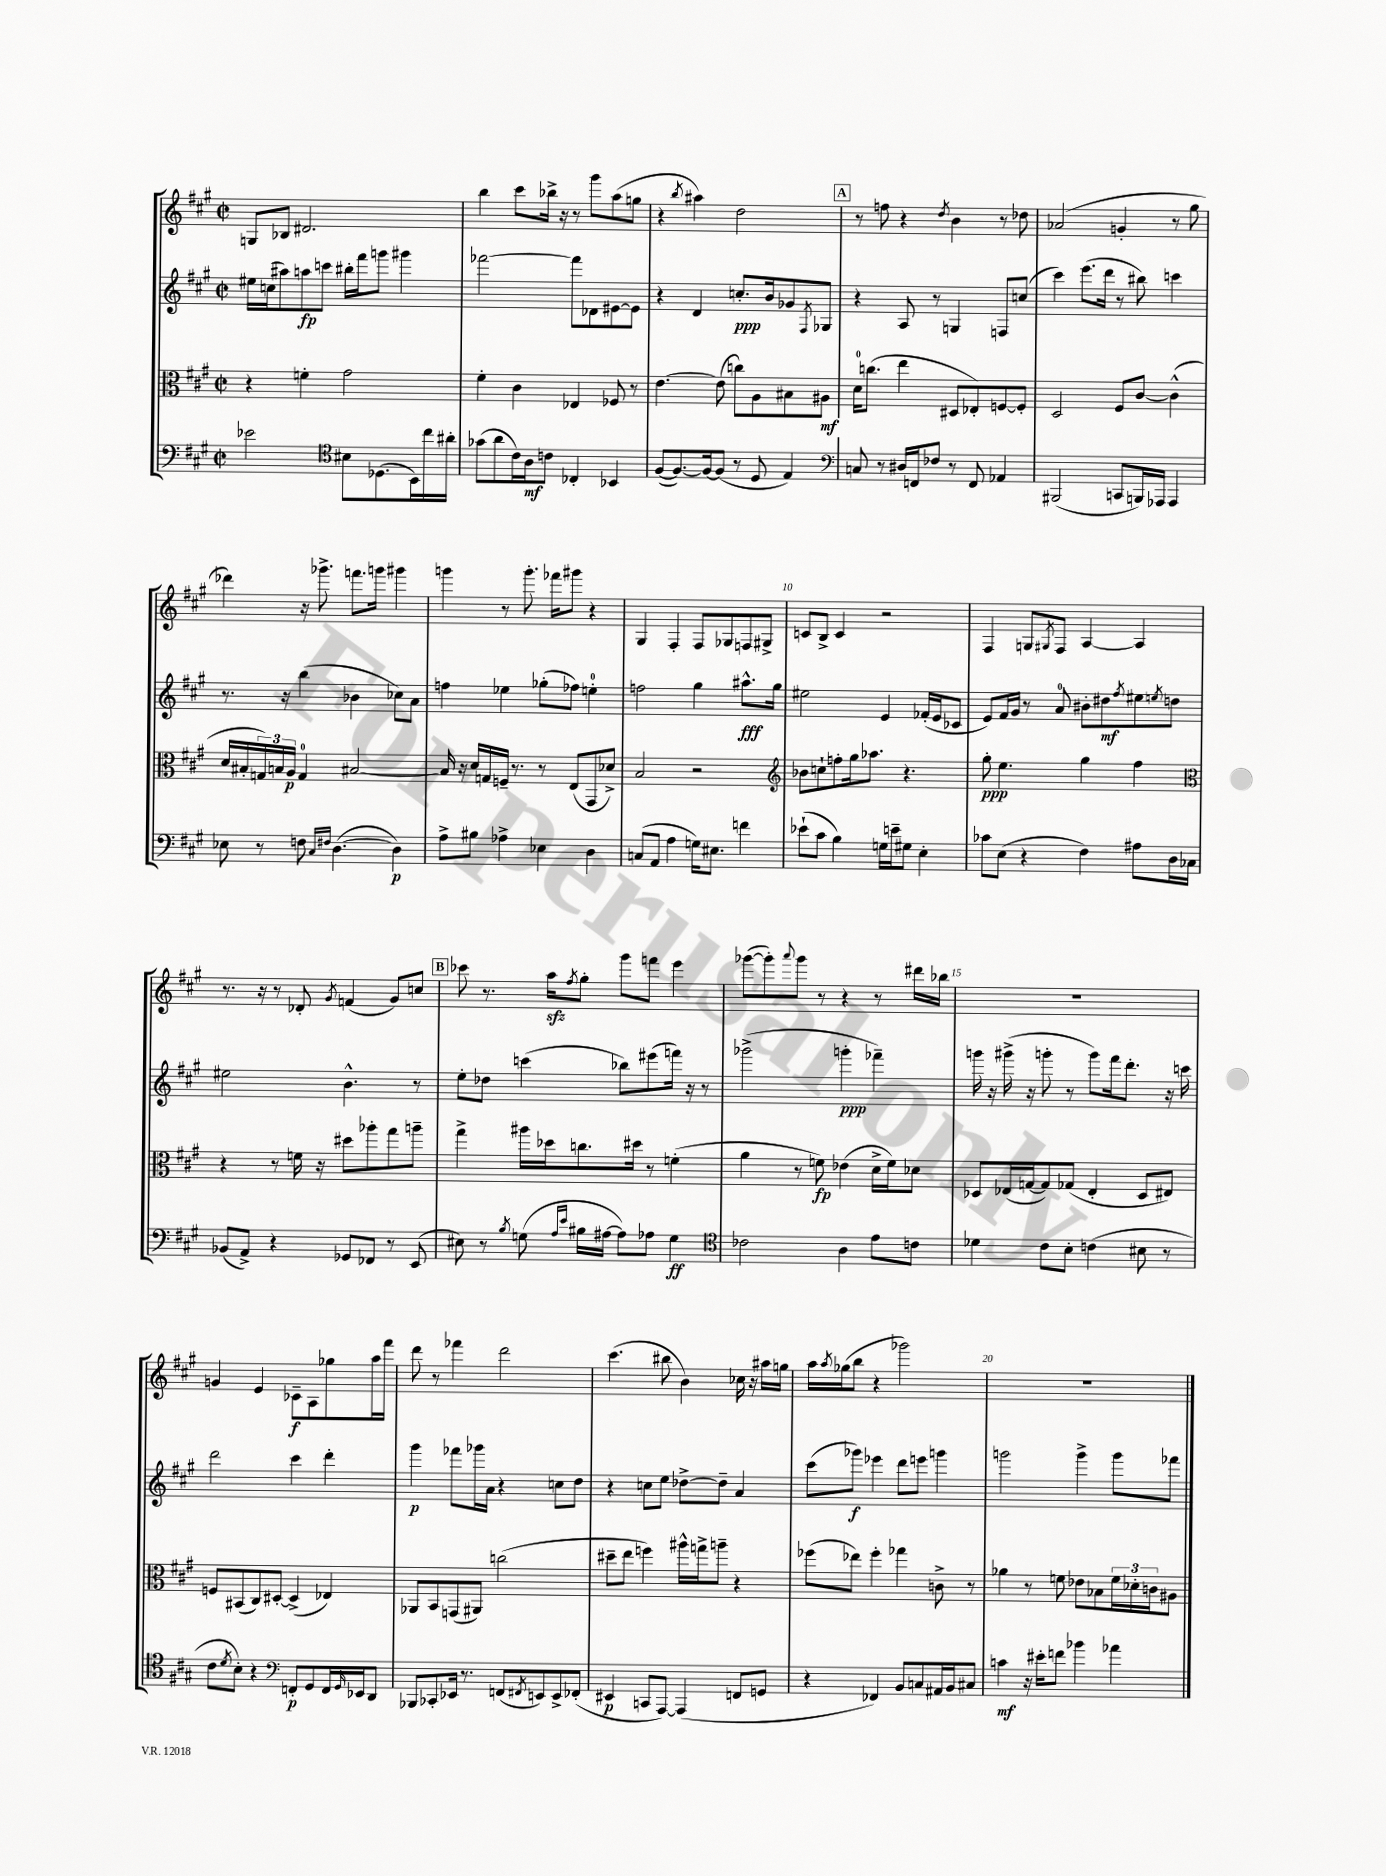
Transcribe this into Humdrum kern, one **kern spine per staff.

**kern	**kern	**kern	**kern
*staff4	*staff3	*staff2	*staff1
*clefF4	*clefC3	*clefG2	*clefG2
*k[f#c#g#]	*k[f#c#g#]	*k[f#c#g#]	*k[f#c#g#]
*M2/2	*M2/2	*M2/2	*M2/2
*met(c|)	*met(c|)	*met(c|)	*met(c|)
2e-\	4r	16ee#\LL	8G/L
.	.	(16cc\J	.
.	.	8aa#\)	8B-/J
.	4f'\	8aa\	2.d#/
.	.	8ccc\J	.
*clefC4	*	*	*
8B#\L	2g#\	16bb#'\LL	.
.	.	16fff#\J	.
(8.D-\	.	8ggg\J	.
.	.	4ggg#\	.
16BB\L)	.	.	.
16cc#\	.	.	.
16a#'\JJ	.	.	.
=	=	=	=
(8g-\L	4f#'\	[2fff-\	4bb\
8a\	.	.	.
16c#\L)	4c#\	.	8ccc#\L
16A\J	.	.	.
8c\J	.	.	16bb-^\Jk
.	.	.	16r
4C-'/	4E-/	8fff-\]L	8r
.	.	8d-\	8ggg#\L
4BB-/	8F-/	[8e#\	(8aa\
.	8r	8e#\]J	8gg\J
=	=	=	=
([8F#/L	[4.e\	4r	4r
8.F#/_)	.	.	.
.	.	.	8qbb/
.	.	4d/	4aa#\)
16F#/_k	.	.	.
(8F#/]J	(8e\]	.	.
8r	8cc\L)	8.cc'/L	2dd\
8D/	8A\	.	.
.	.	16b/k	.
4E/)	8B#\	8g-/	.
.	.	8qF#/	.
.	8A#\J	8G-/J	.
=	=	=	=
*clefF4	*	*	*
8C/	16d\LK	4r	8r
.	(8.cc\J	.	.
8r	.	.	8ff\
16D#/LL	4ee\	8A/	4r
16FF/J	.	.	.
8F-/J	.	8r	.
.	.	.	8qdd/
8r	8D#/L	4G/	4b\
8FF/	8E-'/)	.	.
4AA-/	[8F/	8F/L	8r
.	8F'/]J	(8cc/J	8dd-\
=	=	=	=
(2BBB#/	2D/	4ccc#\)	(2a-/
.	.	(8.eee\L	.
.	.	16ddd\Jk	.
8CC/L	8F#/L	8r	4g'/
16BBB/L)	[8c#/J	8bb#\)	.
16AAA-/JJ	.	.	.
4AAA-/	(4c#^^\]	4ccc\	8r
.	.	.	8gg#\
=	=	=	=
8E-\	16d/LL	8.r	4ddd-\)
.	16B#'/	.	.
8r	24G/)	.	.
.	24B/	.	.
.	.	16r	.
.	24A/JJ	.	.
8F\	4G/	(4bb\	16r
.	.	.	8.ggg-^\
16qqC#/LL	.	.	.
16qqF#/JJ	.	.	.
([4.D\	.	.	.
.	[2B#/	4b-\	8.fff\L
.	.	.	16ggg\Jk
4D\])	.	8cc-\L)	4ggg#\
.	.	8a\J	.
=	=	=	=
8A^\L	16B#/]	4ff\	4ggg\
.	16r	.	.
8B#\J	16d/LL	.	.
.	16G/	.	.
4A-^\	16F~/JJ	4ee-\	8r
.	8.r	.	.
.	.	.	8.ggg'\
4E-\	8r	(8gg-'\L	.
.	.	.	16fff-\LK
.	(8E/L	8ff-\J)	8ggg#\J
4D\	8GG#/	4ee'\	4r
.	8d-^/J)	.	.
=	=	=	=
(8C/L	2B/	2ff\	4G#/
8AA/J	.	.	.
4A\	.	.	4F#'/
16G\LK)	2r	4gg#\	8F#/L
8.E#\J	.	.	.
.	.	.	8G-/
4f\	.	8.aa#^^\L	8F/
.	.	.	8G#^/J
.	.	16gg#\Jk	.
=	=	=	=
*	*clefG2	*	*
(8e-`\L	8b-\L	2ee#\	8c/L
8c#\J	8cc`\	.	8B^/J
4B\)	8ff'\	.	4c/
.	16gg#\k	.	.
.	8.aa-\J	.	.
16G\LL	.	4e/	2r
16e~\J	.	.	.
8G#\J	4.r	.	.
4E'\	.	(16f-'/LL	.
.	.	16e/J	.
.	.	8c-/J	.
=	=	=	=
8c-\L	8gg#'\	8e/L)	4F#/
(8E\J	4.ee\	16f#/L	.
.	.	16g#/JJ	.
4r	.	8r	8G/L
.	.	.	8qG#/
.	.	8a/	8F#/J
4F#\)	4gg#\	8b#'\L	[4A/
.	.	8dd#\	.
.	.	8qff#/	.
8A#\L	4ff#\	8ee#\	4A/]
.	.	8qee/	.
16D\L	.	8dd\J	.
16C-\JJ	.	.	.
=	=	=	=
*	*clefC3	*	*
(8BB-/L	4r	2ee#\	8.r
8AA^/J)	.	.	.
.	.	.	16r
4r	8r	.	8r
.	16f\	.	8d-'/
.	16r	.	.
.	.	.	8qg#/
8GG-/L	8dd#\L	4.b^^\	(4f/
8FF-/J	8aa-'\	.	.
8r	8gg#\	.	8g#/L)
(8EE/	8aa~\J	8r	8cc/J
=	=	=	=
8E#\)	4gg#^\	8ee'\L	8ccc-\
8r	.	8dd-\J	8.r
8qB/	.	.	.
(8G\	16aa#\LL	(4ccc\	.
.	16dd-\J	.	16aa\LK
16qqA/LL	.	.	.
16qqe/JJ	.	.	8qff#/
16B#\LL	8.cc\	.	8gg#'\J
[16A#\JJ	.	.	.
8A#\]L)	.	8bb-\L)	8ggg#\L
.	16dd#\Jk	.	.
8A-\J	8r	(8eee#\	8fff\J
4G\	(4f'\	16fff\Jk)	4eee\
.	.	16r	.
.	.	8r	.
=	=	=	=
*clefC4	*	*	*
2c-\	4a\	(2ggg-^\	([8ggg-\L
.	.	.	8ggg-'\])
.	.	.	8qqaaa/
.	8r	.	8ggg-\J
.	8f\)	.	8r
4A\	(4e-\	4ggg'\	4r
8e\L	16d^\LL	4fff-~\)	8r
.	16f\J)	.	.
8c\J	8d-\J	.	16ddd#\LL
.	.	.	16bb-\JJ
=	=	=	=
4d-\	8D-/L	16ggg\	1r
.	.	16r	.
.	(16E-/L	(16ggg#^\	.
.	[16G/J	16r	.
8c#\L	8G/])	8ggg'\	.
8B'\J	(8G-/J	8r	.
(4c\	4E-'/	8ggg\L)	.
.	.	16fff#\k	.
.	.	8.ddd'\J	.
8B#\	8D-/L	.	.
8r	8E#/J)	16r	.
.	.	16ccc\	.
=	=	=	=
8c#\L	8F/L	2ddd\	4g/
8qd/	.	.	.
8B'\J)	(8BB#/	.	.
4r	8C#/)	.	4e/
.	[8D#'/J	.	.
*clefF4	*	*	*
8FF'/L	(4D#^/]	4ccc#\	8c-~\L
8GG#/	.	.	8A\
16FF/L	4E-/)	4ddd'\	8gg-\
16qqGG#/	.	.	.
16EE-/J	.	.	.
8DD/J	.	.	16aa\L
.	.	.	16fff#\JJ
=	=	=	=
8BBB-/L	8AA-/L	4ggg#\	8ddd\
8CC-'/	8BB/	.	8r
16EE-/Jk	(8GG/	8fff-\L	4fff-\
8.r	.	.	.
.	8AA#/J)	16ggg-\L	.
.	.	16a\JJ	.
(8FF/L	(2cc\	4r	2ddd\
8qFF#/	.	.	.
8EE/)	.	.	.
8EE^/	.	8cc\L	.
(8FF-'/J	.	8dd\J	.
=	=	=	=
4EE#/	8dd#~\L	4r	(4.ccc#\
.	8ee\J	.	.
8CC/L	4ff\)	8cc\L	.
[8AAA/J)	.	8ee\J	8bb#\
(4AAA/]	16aa#^^\LL	[8dd-^\L	4b\)
.	16gg^\J	.	.
.	8aa~\J	8dd-~\]J	.
8FF/L	4r	4a/	16cc-\
.	.	.	16r
8GG/J	.	.	16aa#\LL
.	.	.	16gg\JJ
=	=	=	=
4r	(8ff-\L	(8ccc#\L	16aa\LL
.	.	.	8qaa/
.	.	.	(16gg-\J
.	8ee-\J)	8ggg-\J)	8bb\J
4FF-/)	4ff-'\	4eee-\	4r
8BB/L	4gg-\	8ddd\L	2ggg-\)
8C/	.	8eee\J	.
16AA#/L	8c^\	4ggg\	.
16BB/J	.	.	.
8C#/J	8r	.	.
=	=	=	=
4c\	4a-\	2ggg\	1r
16r	8r	.	.
16e#'\LK	.	.	.
8f\J	8f\	.	.
4b-\	8e-\L	4ggg^\	.
.	8B-\	.	.
4a-\	24f\L	8ggg\L	.
.	24d-'\	.	.
.	24c\J	.	.
.	8A#\J	8fff-\J	.
==	==	==	==
*-	*-	*-	*-
